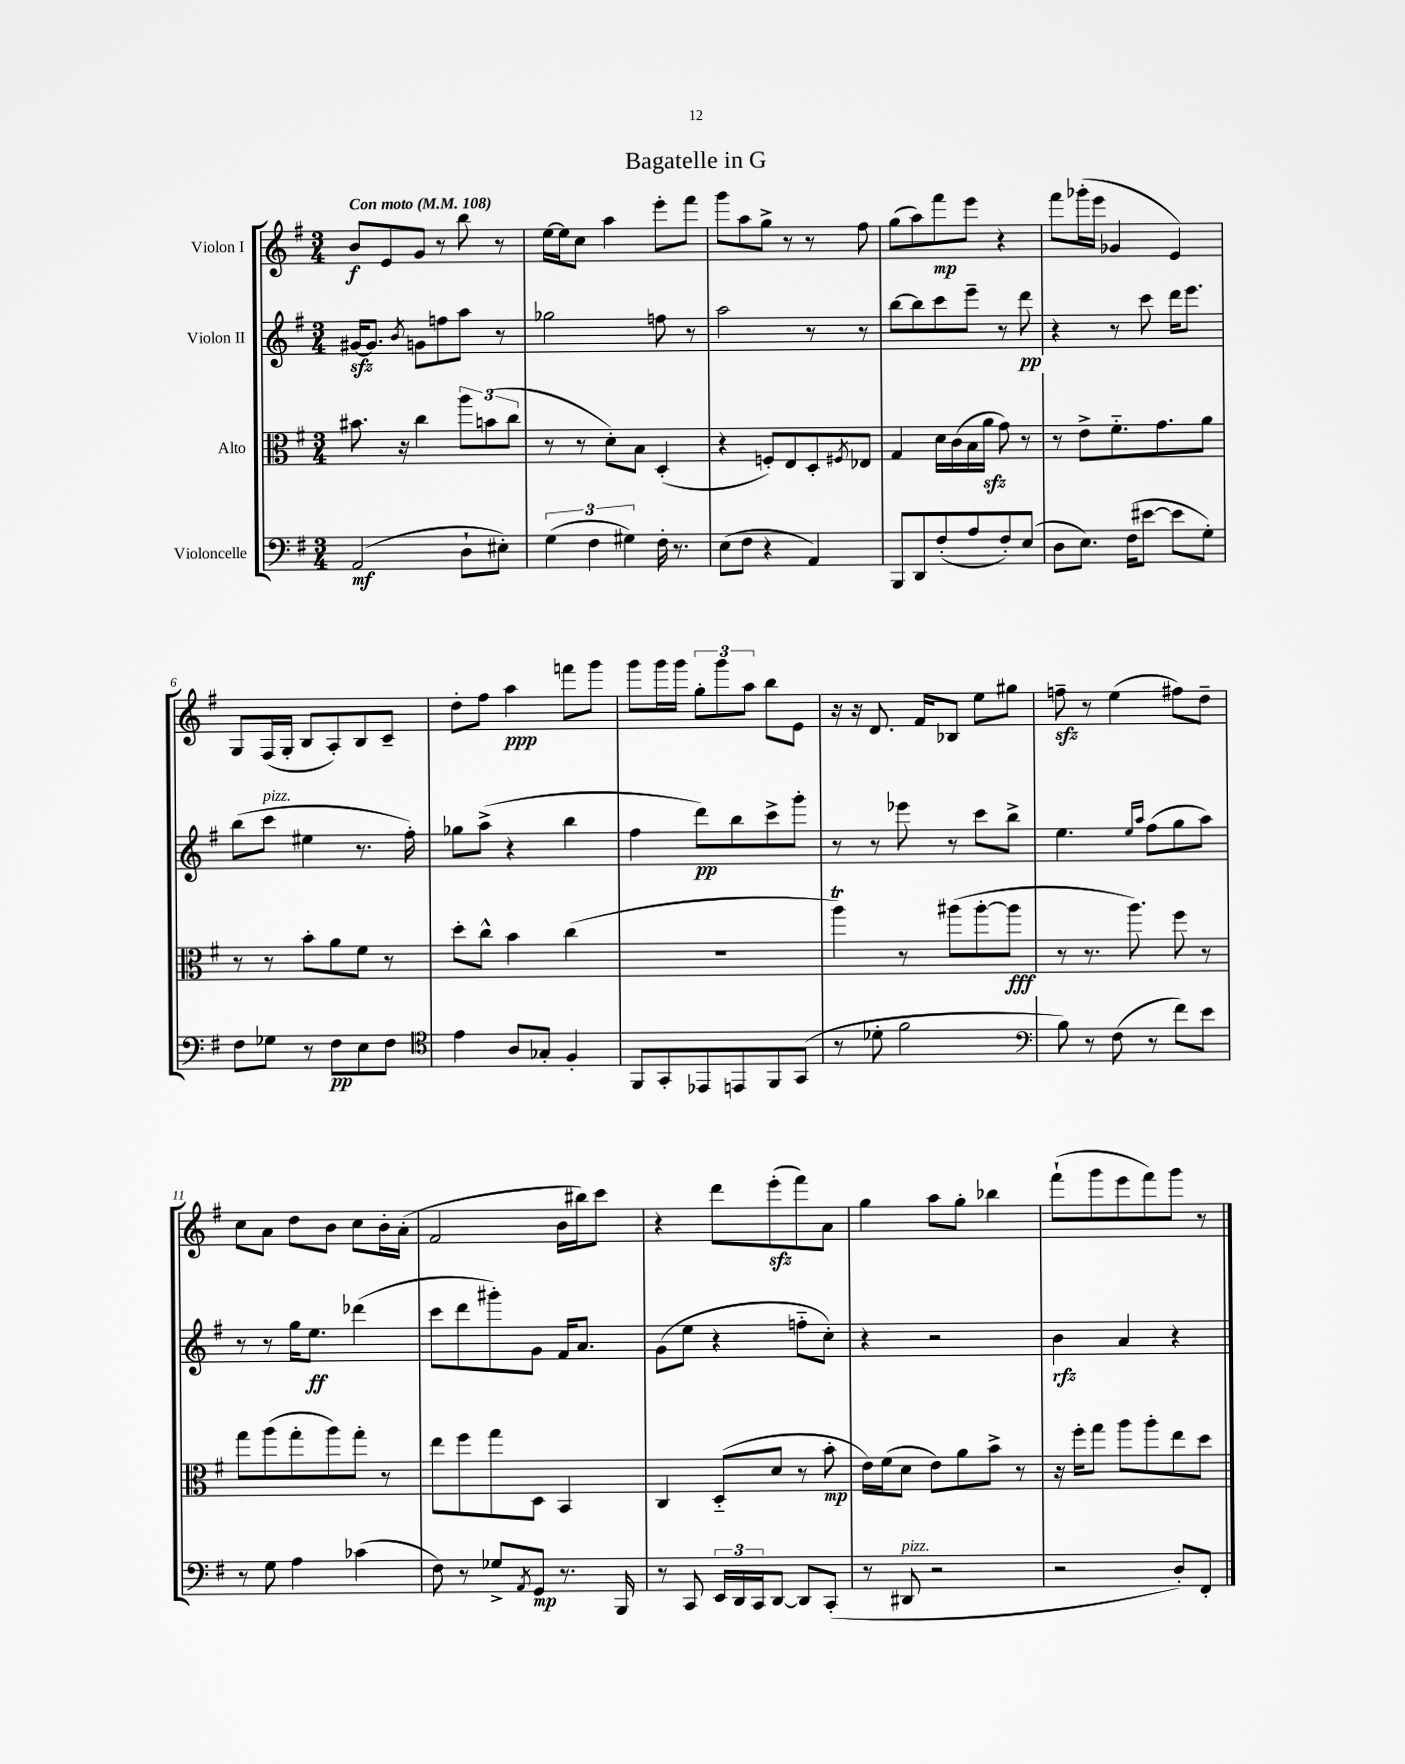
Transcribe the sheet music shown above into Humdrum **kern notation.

**kern	**kern	**kern	**kern
*staff4	*staff3	*staff2	*staff1
*clefF4	*clefC3	*clefG2	*clefG2
*k[f#]	*k[f#]	*k[f#]	*k[f#]
*M3/4	*M3/4	*M3/4	*M3/4
*MM108	*MM108	*MM108	*MM108
(2AA/	8.b#\	[16g#/LK	8b/L
.	.	8.g#/]J	.
.	.	.	8e/
.	16r	.	.
.	.	8qb/	.
.	4cc\	8g\L	8g/J
.	.	8ff\	8r
8D`\L	12aa\L	8aa\J	8bb\
.	(12b\	.	.
8E#'\J)	.	8r	8r
.	12cc\J	.	.
=	=	=	=
(6G\	8r	2gg-\	[16ee\LL
.	.	.	16ee\]J
.	8r	.	8cc\J
6F#\	.	.	.
.	8d'\L)	.	4aa\
6G#\)	.	.	.
.	8B\J	.	.
16F#'\	(4D'/	8ff\	8eee'\L
8.r	.	.	.
.	.	8r	8fff#\J
=	=	=	=
(8E\L	4r	2aa\	8ggg\L
8F#\J	.	.	8aa\
4r	8F'/L)	.	8gg^\J
.	8E/	.	8r
4AA/)	8D'/	8r	8r
.	8qF#/	.	.
.	8E-/J	8r	8ff#\
=	=	=	=
8BBB/L	4G/	[8bb\L	(8gg\L
8DD/	.	8bb\]	8aa\)
(8F#'/	16d\LL	8ccc\	8fff#\
.	(16c\	.	.
8A/	16B\	8eee~\J	8eee\J
.	16a\JJ	.	.
8F#'/)	8g\)	8r	4r
(8E/J	8r	8ddd\	.
=	=	=	=
8D\L	8r	4r	8fff#\L
8.E\J)	8e^\L	.	(16ggg-'\L
.	.	.	16eee\JJ
.	8.f#'~\	8r	4g-/
(16F#\LK	.	.	.
[8e#\J	.	8ccc\	.
.	8.g\	.	.
8e#\]L	.	16ddd\LK	4e/)
.	.	8.eee\J	.
8G'\J)	8a\J	.	.
=	=	=	=
8F#\L	8r	(8bb\L	8G/L
8G-\J	8r	8ccc\J	(16F#/L
.	.	.	16G'/JJ
8r	8b'\L	4ee#\	8B/L
8F#\L	8a\	.	8A'/)
8E\	8f#\J	8.r	8B/
8F#\J	8r	.	8c~/J
.	.	16ff#'\)	.
=	=	=	=
*clefC4	*	*	*
4e\	8dd'\L	8gg-\L	8dd'\L
.	8cc^^\J	(8aa^\J	8ff#\J
8A/L	4b\	4r	4aa\
8G-'/J	.	.	.
4F#'/	(4cc\	4bb\	8fff\L
.	.	.	8ggg\J
=	=	=	=
8FF#/L	2.r	4ff#\	8ggg\L
8GG'/	.	.	16ggg\L
.	.	.	16ggg\JJ
8EE-/	.	8ddd\L)	12gg'\L
.	.	.	12ggg\
8EE/	.	8bb\	.
.	.	.	12aa\J
8FF#/	.	8ccc^\	8bb\L
(8GG/J	.	8ggg'\J	8e\J
=	=	=	=
8r	4aa\)	8r	16r
.	.	.	16r
8d-'\	.	8r	8.d/
2f#\	8r	8eee-\	.
.	.	.	16f#/LK
.	(8aa#\L	8r	8B-/J
.	[8aa#'\	8ccc\L	8ee\L
.	8aa#\]J	8bb^\J	8gg#\J
=	=	=	=
*clefF4	*	*	*
8B\)	8r	4.ee\	8ff~\
8r	8.r	.	8r
(8F#\	.	.	(4ee\
.	8.aa\)	.	.
.	.	16qqee/LL	.
.	.	16qqaa/JJ	.
8r	.	(8ff#\L	.
8f#\L)	8ff#\	8gg\	8ff#\L)
8e\J	8r	8aa\J)	8dd~\J
=	=	=	=
8r	8gg\L	8r	8cc\L
8G\	(8aa\	8r	8a\J
4A\	8gg'\	16gg\LK	8dd\L
.	.	8.ee\J	.
.	8aa\)	.	8b\J
(4c-\	8gg'\J	(4ddd-\	8cc\L
.	8r	.	16b'\L
.	.	.	(16a'\JJ
=	=	=	=
8F#\)	8ee\L	8ccc\L	2f#/
8r	8ff#\	8ddd\	.
8G-^/L	8gg\	8ggg#'\)	.
8qAA/	.	.	.
8GG/J	8D\J	8g\J	.
8.r	4BB/	16f#/LK	16b\LL
.	.	8.a/J	16bb#\J)
.	.	.	8ccc\J
16BBB/	.	.	.
=	=	=	=
8r	4C/	(8g\L	4r
8CC/	.	8ee\J	.
24EE/LL	(8D'~/L	4r	8ddd\L
24DD/	.	.	.
24CC/J	.	.	.
[8DD/J	8d/J	.	(8eee'\
8DD/]L	8r	8ff'~\L	8fff#\)
(8CC'/J	8b'\	8cc'\J)	8a\J
=	=	=	=
8r	16e\LL)	4r	4gg\
.	(16f#\J	.	.
8DD#/	8d\J	.	.
2r	8e\L)	2r	8aa\L
.	8a\	.	8gg'\J
.	8b^\J	.	4bb-\
.	8r	.	.
=	=	=	=
2r	16r	4b\	(8fff#`\L
.	16ff#'\LK	.	.
.	8gg\J	.	8ggg\
.	8aa\L	4a/	8eee\
.	8aa'\	.	8fff#\)
8D'/L)	8ee\	4r	8ggg\J
8FF#'/J	8dd\J	.	8r
==	==	==	==
*-	*-	*-	*-
